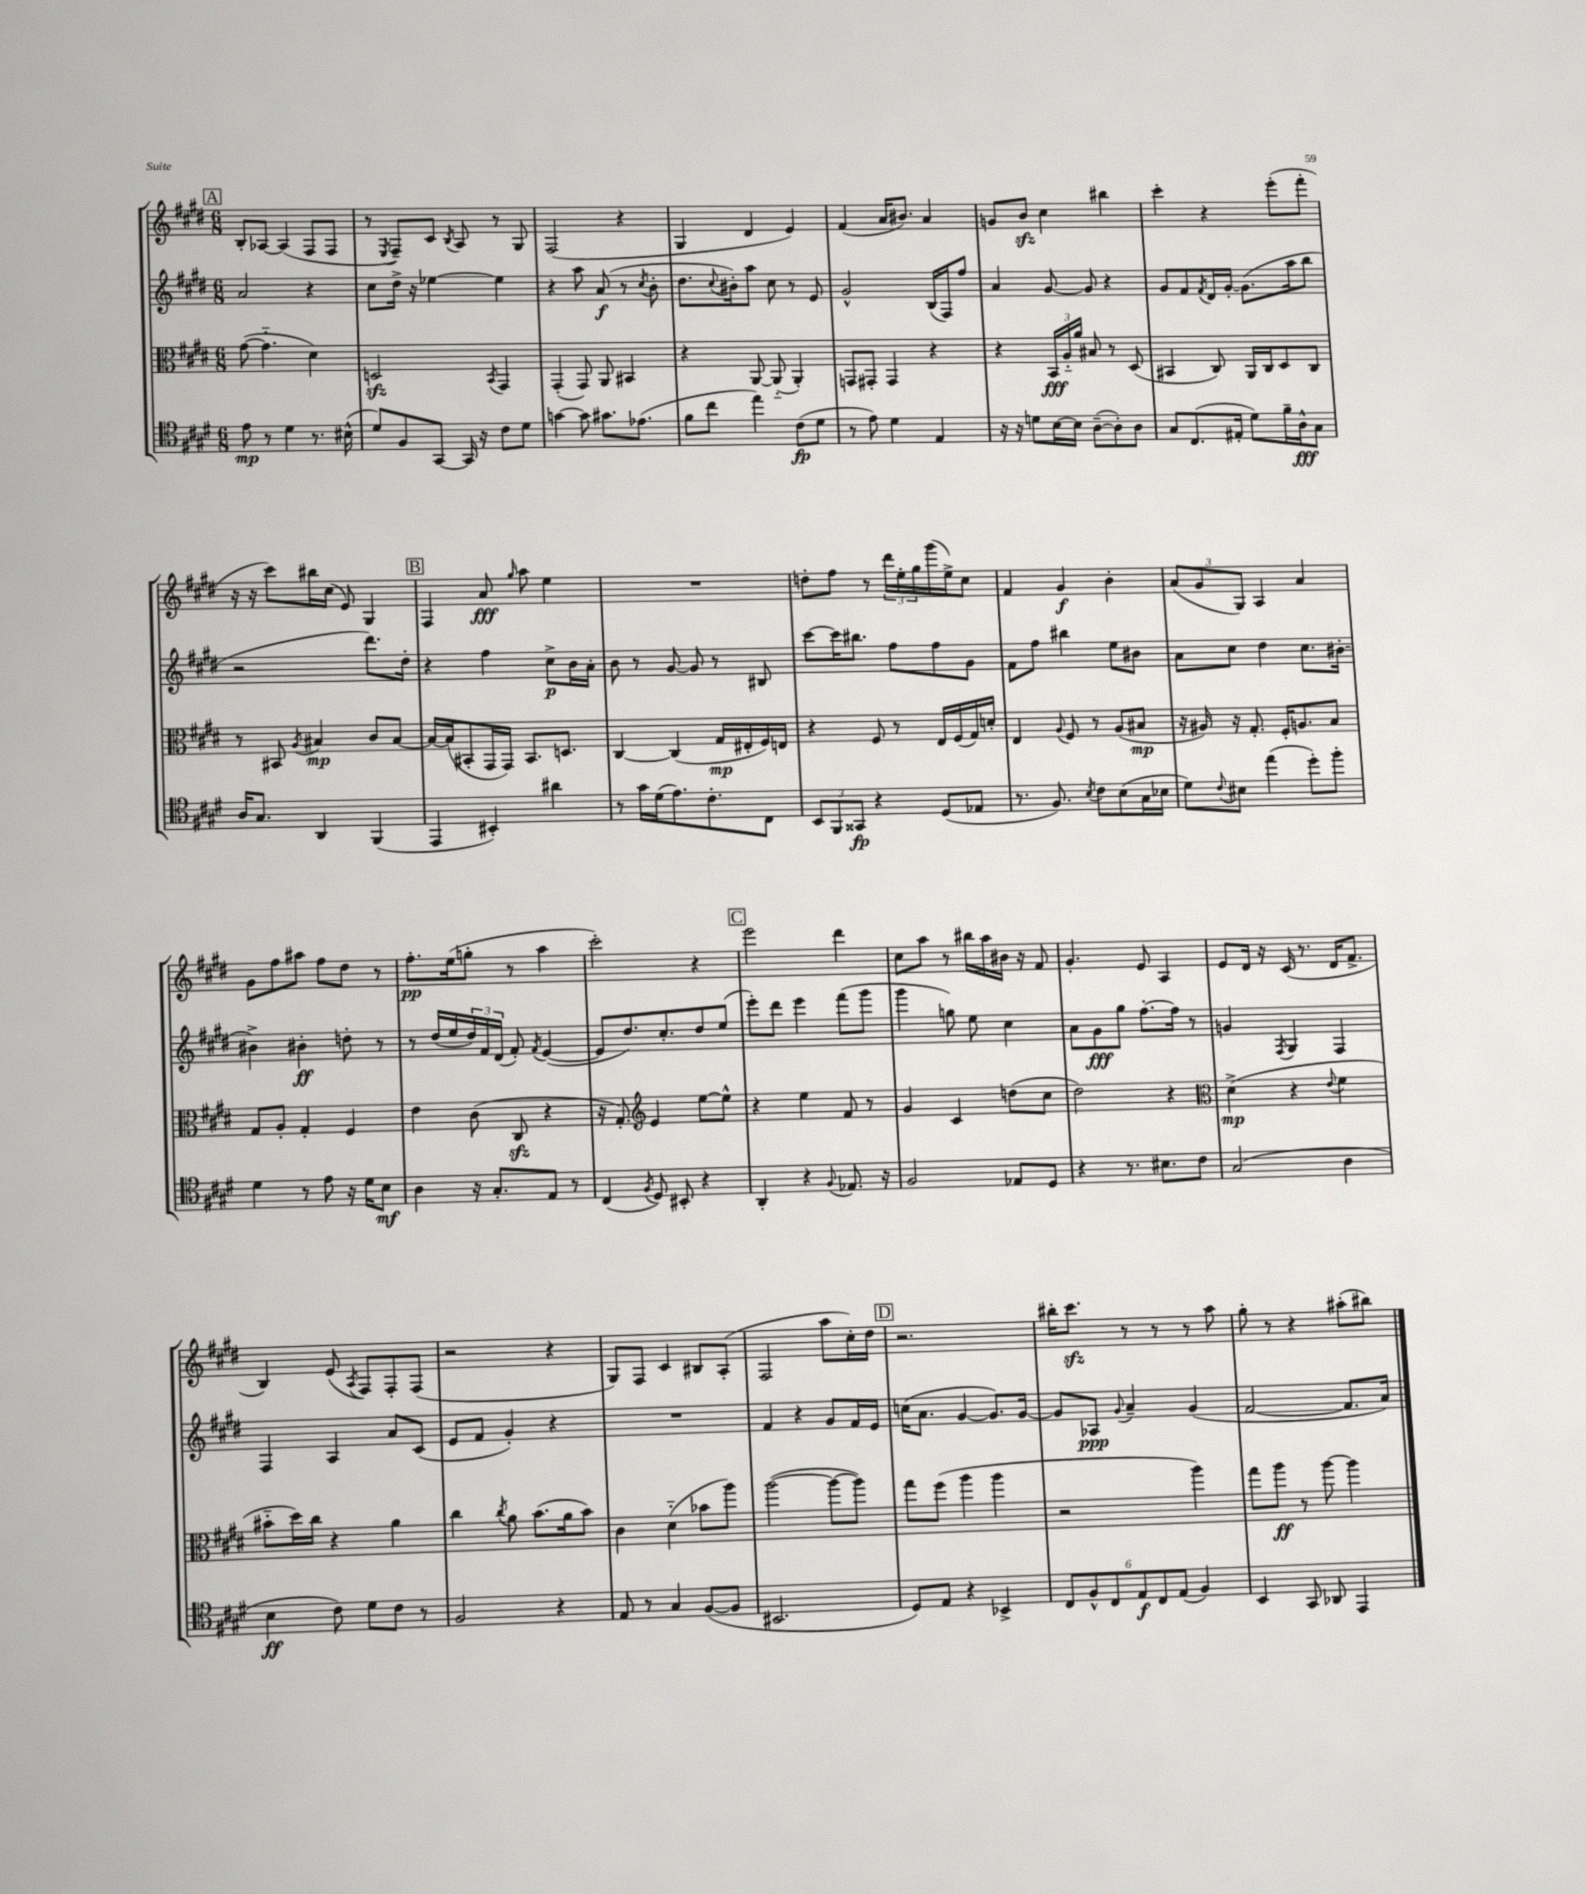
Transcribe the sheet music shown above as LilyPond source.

<<
\new StaffGroup <<
\new Staff = "s0" {
    \clef treble \key e \major \numericTimeSignature \time 6/8
    \mark \markup { \box "A" } b8-. aes8~ aes4( fis8 fis8 |
    r8 \acciaccatura { e8 } fis8--) cis'8 \acciaccatura { b8 } a8 r8 gis8 |
    fis2( r4 |
    gis4 dis'4 e'4) |
    fis'4( a'16 bis'8.) a'4 |
    g'8 b'8\sfz cis''4 bis''4 |
    cis'''4-. r4 e'''8-.( fis'''8-. |
    r16 r16 cis'''8) bis''16 cis''16( e'8) gis4 |
    \mark \markup { \box "B" } fis4 a'8\fff \grace { gis''16 } a''8 e''4 |
    R2. |
    d''8-. fis''8 r8 \tuplet 3/2 { dis'''16 e''16-. gis''16 } gis'''16( e''16->) cis''8 |
    fis'4 gis'4\f b'4-. |
    \tuplet 3/2 { a'8( gis'8 gis8) } a4 a'4 |
    gis'8 fis''8 ais''8 fis''8 dis''8 r8 |
    fis''8.-.\pp e''16( g''8-. r8 a''4 |
    cis'''2-.) r4 |
    \mark \markup { \box "C" } e'''2 dis'''4 |
    cis''8 a''8 r8 bis''16 a''16 bis'16 r16 fis'8 |
    gis'4.-. e'8 a4 |
    e'8 dis'16 r16 cis'16( r8. dis'16 fis'8.-> |
    b4) e'8( \acciaccatura { a8 } fis8) fis8-. fis8( |
    r2 r4 |
    gis8) fis8 cis'4 bis8 a8-.( |
    fis2 a''8 cis''16-.) dis''16 |
    \mark \markup { \box "D" } r2. |
    bis''16-. cis'''8.\sfz r8 r8 r8 a''8 |
    gis''8-. r8 r4 ais''8-.( bis''8) \bar "|." |
}
\new Staff = "s1" {
    \clef treble \key e \major \numericTimeSignature \time 6/8
    \mark \markup { \box "A" } a'2 r4 |
    cis''8 dis''16-> r16 ees''4~ ees''4 |
    r4 a''8 a'8\f( r8 \acciaccatura { cis''8 } b'8-. |
    dis''8. \appoggiatura { cis''8 } bis'16-.) a''8 cis''8 r8 e'8 |
    gis'2-^ b16( fis16) fis''8 |
    a'4 gis'8~ gis'8 r4 |
    gis'8 fis'8 \acciaccatura { fis'8 } dis'16 gis'16~-. gis'8.( a''16 b''8 |
    r2 dis'''8.) dis''16-. |
    \mark \markup { \box "B" } r4 fis''4 cis''8->\p b'16 a'16-. |
    b'8 r8 gis'8~ gis'8 r8 bis8 |
    cis'''8~ cis'''16 bis''8. fis''8 fis''8 gis'8 |
    fis'8 fis''8 bis''4 e''8 bis'8 |
    a'8 cis''8 dis''4 cis''8. bis'16~-. |
    bis'4-> bis'4-.\ff d''8-. r8 |
    r8 dis''16( e''16 \tuplet 3/2 { dis''16) fis'16 dis'16( } fis'8-.) \acciaccatura { fis'8 } e'4~( |
    e'8 dis''8.) cis''8.-. dis''8 e''8( |
    \mark \markup { \box "C" } e'''8-.) dis'''8 e'''4 fis'''8( gis'''8 |
    gis'''4 g''8) e''8 cis''4 |
    a'8 gis'8\fff gis''8 fis''8.~-. fis''16 r8 |
    g'4 \acciaccatura { fis8 } gis4 fis4 |
    fis4 a4 a'8 cis'8( |
    e'8 fis'8 gis'4-.) r4 |
    R2. |
    fis'4 r4 gis'8 fis'16 e'16 |
    \mark \markup { \box "D" } c''16( a'8. gis'4~ gis'8.) gis'16~ |
    gis'8 aes8\ppp \appoggiatura { gis'8 } a'4-- gis'4( |
    fis'2~ fis'8. a'16) \bar "|." |
}
\new Staff = "s2" {
    \clef alto \key e \major \numericTimeSignature \time 6/8
    \mark \markup { \box "A" } gis'8~( gis'4.-_ dis'4) |
    d2\sfz \acciaccatura { b,8 } gis,4 |
    gis,4-.( gis,8) a,8 bis,4 |
    r4 a,8~ a,8-_( a,4-.) |
    g,8 gis,8-. gis,4 r4 |
    r4 \tuplet 3/2 { b,16\fff a16-_ a'16 } bis8 r8 dis8( |
    bis,4 cis8) a,16 cis16 dis8 cis8 |
    r8 bis,8 \acciaccatura { a8 } bis4\mp cis'8 bis8~ |
    \mark \markup { \box "B" } bis16~ bis16( bis,8-. gis,16 gis,16) bis,8. d8. |
    cis4~ cis4( gis16\mp eis16-. fis16) e16 |
    r4 fis8 r8 e16 fis16( gis16) d'16-. |
    e4 \appoggiatura { a8 } fis8 r8 a8( bis8\mp |
    r16 ais16) r16 gis8.-. fis16-. a8. b8 |
    gis8 a8-. gis4-. fis4 |
    e'4 cis'8( cis8\sfz r4 |
    r16 gis8.-.) \clef treble e'4 e''8~ e''8-^ |
    \mark \markup { \box "C" } r4 e''4 fis'8 r8 |
    gis'4 cis'4 d''8( cis''8 |
    dis''2) r4 |
    \clef alto dis'4->\mp( r4 \appoggiatura { e'8 } fis'4 |
    bis'8-_ dis''16) cis''16 r4 a'4 |
    cis''4 \acciaccatura { cis''8 } a'8 b'8.( a'16 b'8) |
    cis'4 dis'4-_( bes'8 a''8) |
    a''2~( a''8~ a''8) |
    \mark \markup { \box "D" } gis''8 fis''8( a''4 a''4 |
    r2 a''4) |
    gis''8 a''8\ff r8 a''8~ a''4 \bar "|." |
}
\new Staff = "s3" {
    \clef tenor \key e \major \numericTimeSignature \time 6/8
    \mark \markup { \box "A" } e'8\mp r8 dis'4 r8. bis16-^( |
    dis'8) fis8 gis,8~ gis,16 r16 cis'8 dis'8 |
    g'4~ g'8 gis'8. ees'8.( |
    fis'8 cis''8 e''4) cis'8\fp( dis'8 |
    r8 e'8) dis'4 e4 |
    r16 r16 d'8 b16~ b16 a8~--( a8-.) a8 |
    gis8 cis8.( eis16-. dis'8) fis'16-- a16-^\fff gis8 |
    a16 gis8. a,4 fis,4( |
    \mark \markup { \box "B" } e,4 bis,4-.) ais'4 |
    r8 gis'16 dis'16( e'8.) cis'8.-. cis8 |
    \tuplet 3/2 { b,8 fis,8 gisis,8\fp } r4 dis8( ees8 |
    r8. fis8.) \acciaccatura { b8 } cis'8 b8( gis16 bes16 |
    dis'8) \appoggiatura { cis'8 } bis8 e''4( dis''8-.) fis''8-. |
    dis'4 r8 e'8 r16 dis'16 b8\mf |
    a4 r16 gis8.-. e8 r8 |
    cis4( \acciaccatura { fis8 } dis8) bis,8-. r4 |
    \mark \markup { \box "C" } a,4-. r4 \appoggiatura { fis8 } ees8. r16 |
    fis2 ees8 dis8 |
    r4 r8. bis8. cis'8 |
    gis2( a4 |
    b4\ff cis'8) dis'8 cis'8 r8 |
    fis2 r4 |
    e8 r8 gis4 fis8~( fis8 |
    bis,2. |
    \mark \markup { \box "D" } dis8) e8 r4 bes,4-> |
    \tuplet 6/4 { cis8 fis8-^ cis8 e8\f cis8 e8( } fis4) |
    b,4 gis,8 aes,8 e,4 \bar "|." |
}
>>
>>
\layout { \context { \Score \remove "Bar_number_engraver" } }
